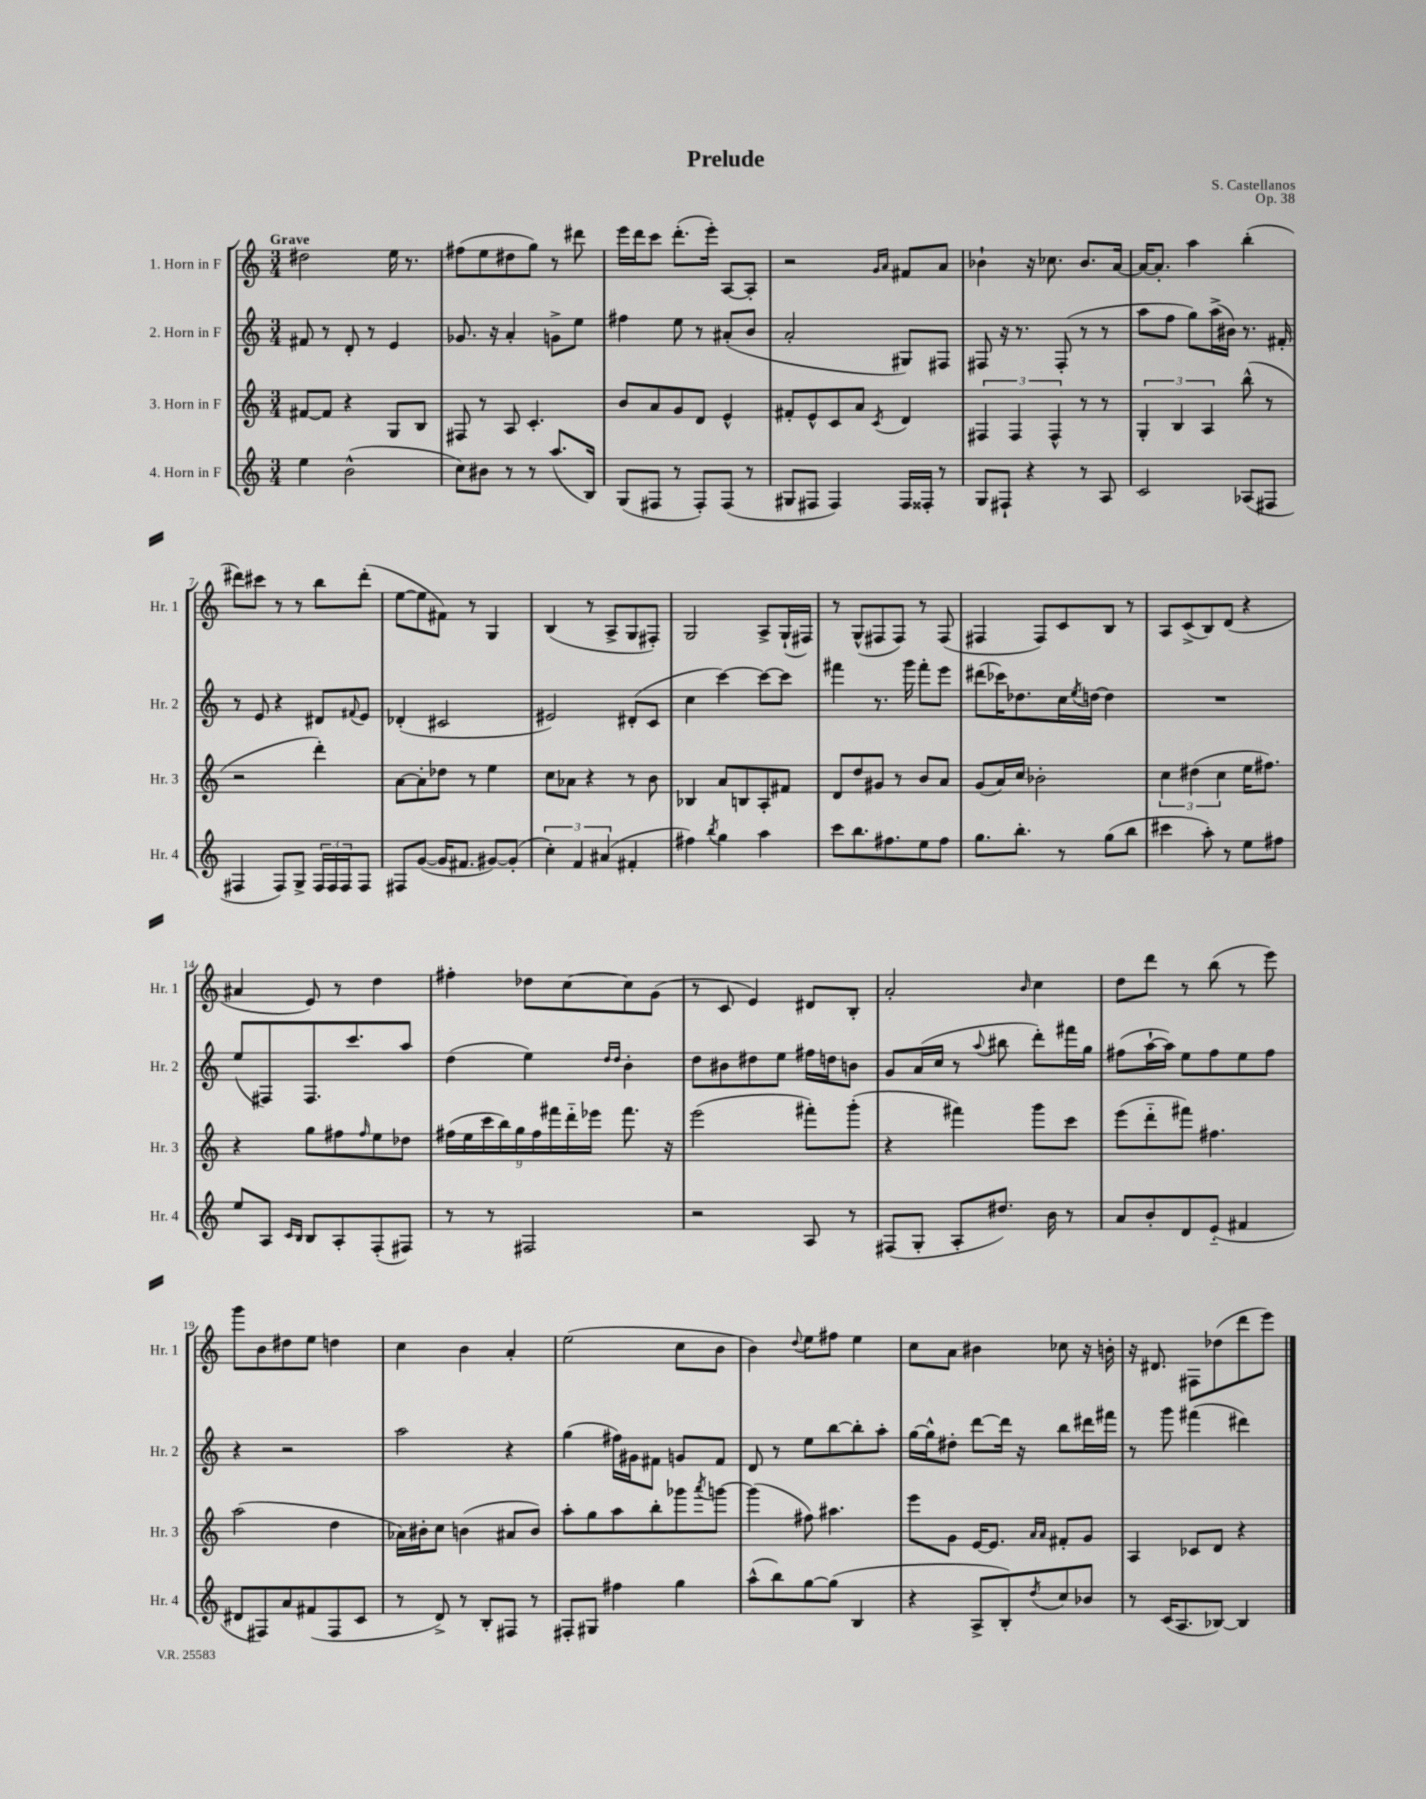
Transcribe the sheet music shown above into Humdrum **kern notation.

**kern	**kern	**kern	**kern
*part4	*part3	*part2	*part1
*staff4	*staff3	*staff2	*staff1
*I"4. Horn in F	*I"3. Horn in F	*I"2. Horn in F	*I"1. Horn in F
*I'Hr. 4	*I'Hr. 3	*I'Hr. 2	*I'Hr. 1
*clefG2	*clefG2	*clefG2	*clefG2
*k[]	*k[]	*k[]	*k[]
*M3/4	*M3/4	*M3/4	*M3/4
=1	=1	=1	=1
!	!	!	!LO:TX:a:B:t=Grave
4ee\	[8f#X/L	8f#X/	2dd#X\
.	8f#/J]	8r	.
(2b^^\	4r	8d'/	.
.	.	8r	.
.	8G/L	4e/	16ee\
.	.	.	8.r
.	8B/J	.	.
=2	=2	=2	=2
8cc\L)	8F#X/	8.g-X/	(8ff#X\L
8b#X\J	8r	.	8ee\
.	.	16r	.
8r	8A/	4a'/	8dd#X\
8r	4.c'/	.	8gg\J)
(8.aa/L	.	8gn^\L	8r
.	.	8ee\J	8ddd#X\
16B/Jk)	.	.	.
=3	=3	=3	=3
(8G/L	8b/L	4ff#X\	16eee\LL
.	.	.	16ddd\J
8F#X/J	8a/	.	8ccc\J
8r	8g/	8ee\	(8.ddd'\L
8F#'/L)	8d/J	8r	.
.	.	.	16eee'\Jk)
(8F#/J	4e^^/	(8a#X'/L	[8A/L
8r	.	8b/J	8A'/J]
=4	=4	=4	=4
8G#X/L	8f#X'/L	2a'/	2r
8F#X/J	8e^^/	.	.
4F#/)	8c/	.	.
.	8a/J	.	.
.	.	.	16qqg/LL
.	8qc/	.	16qqa/JJ
16F#/LL	4d/	8G#X/L)	8f#X/L
16F##X'/JJ	.	.	.
8r	.	8F#X/J	8a/J
=5	=5	=5	=5
8G/L	6F#X/	8F#X/	4b-X`\
8F#X`/J	.	16r	.
.	6F#/	.	.
.	.	8.r	.
4r	.	.	16r
.	.	.	8.cc-X\
.	6F#^^/	.	.
.	.	(8F#'/	.
8r	8r	8r	8.b-/L
8A/	8r	8r	.
.	.	.	[16a/Jk
=6	=6	=6	=6
2c/	6G'/	8aa\L	16a/KL_
.	.	.	8.a'/J]
.	.	8ff\J	.
.	6B/	.	.
.	.	8gg\L)	4aa\
.	6A/	.	.
.	.	(16aa^\L	.
.	.	16b#X\JJ)	.
(8A-X/L	(8bb^^\	8.r	(4bb'\
8F#X/J	8r	.	.
.	.	16f#X'/	.
!!LO:LB:g=z
=7	=7	=7	=7
4F#X/	2r	8r	8ddd#X\L)
.	.	8e/	8ccc#X\J
8F#/L)	.	4r	8r
8G^/J	.	.	8r
24F#/LL	4ddd'\)	8d#X/L	8bb\L
24F#/	.	.	.
24F#/J	.	.	.
.	.	8qqf#X/	.
8F#/J	.	8e/J	(8ddd#'\J
=8	=8	=8	=8
8F#X/L	[8a\L	(4d-X'/	[8ee\L
([8g/J	8a'\]	.	8ee\]
16g/KL]	8dd-X\J	2c#X/	8f#X\J)
8.f#X/J	.	.	.
.	8r	.	8r
[8g#X/L)	4ee\	.	4G/
(8g#'/J]	.	.	.
=9	=9	=9	=9
6cc'\)	8cc\L	2e#X/)	(4B/
.	8a-X\J	.	.
6f/	.	.	.
.	4r	.	8r
(6a#X/	.	.	.
.	.	.	8A^/L
4f#X'/	8r	(8d#X'/L	8G/
.	8b\	8c/J	8F#X'/J)
=10	=10	=10	=10
4ff#X\)	4B-X/	4cc\	2G/
8qbb/	.	.	.
4gg\	8a/L	[4ccc\)	.
.	8Bn/	.	.
4aa\	8A'/	8ccc\L_	8A^/L
.	8f#X/J	8ccc\J]	(16G`/L
.	.	.	16F#X/JJ)
=11	=11	=11	=11
8ccc\L	8d/L	4fff#X\	8r
8.bb\	8dd/	.	(8G^^/L
.	8g#X/J	8.r	8F#X/
8.ff#X\	.	.	.
.	8r	.	8F#/J)
.	.	16ggg\	.
8ee\	8b/L	8fff#'\L	8r
8ff#\J	8a/J	8eee\J	(8F#/
=12	=12	=12	=12
8.gg\L	(8g/L	(8ddd#X\L	4F#X/
.	16a/L)	16ccc-X\K)	.
8.bb'\J	16cc/JJ	8.dd-X\	.
.	2b-X'\	.	8F#/L)
8r	.	16cc\L	8c/
.	.	8qee/	.
.	.	[16ddn\JJ	.
(8gg\L	.	4dd\]	8B/J
8bb\J	.	.	8r
=13	=13	=13	=13
4ccc#X\	6cc\	2.r	8A/L
.	.	.	(8c^/
.	(6dd#X\	.	.
8aa'\)	.	.	8B/)
.	6cc\	.	.
8r	.	.	(8d/J
8ee\L	16ee\KL	.	4r
.	8.ff#X\J)	.	.
8ff#X\J	.	.	.
!!LO:LB:g=z
=14	=14	=14	=14
8ee/L	4r	(8ee/L	4a#X/
8A/J	.	8F#X/)	.
16qqc/LL	.	.	.
16qqB/JJ	.	.	.
8B/L	8gg\L	8.F#/	8e/)
8A'/	8ff#X\	.	8r
.	.	8.ccc/	.
.	16qqff#/	.	.
(8F'/	8ee\	.	4dd\
8F#X/J)	8dd-X\J	8aa/J	.
=15	=15	=15	=15
8r	(18ff#X\LL	(4dd\	4ff#X'\
.	18ee\	.	.
.	18ccc\	.	.
8r	.	.	.
.	18bb\)	.	.
.	18gg\	.	.
2F#X/	.	4ee\)	8dd-X\L
.	18ff#\	.	.
.	18fff#X\	.	.
.	.	.	[8cc\
.	18ddd\	.	.
.	18eee-X\JJ	.	.
.	.	16qqdd/LL	.
.	.	16qqdd/JJ	.
.	8.fff#\	4b'\	8cc\]
.	.	.	(8g\J
.	16r	.	.
=16	=16	=16	=16
2r	(2eee\	8dd\L	8r
.	.	8b#X\	8c/
.	.	8dd#X\	4e/)
.	.	8ee\J	.
8A/	8fff#X'\L)	16ff#X\LL	8d#X/L
.	.	16ddn\J	.
8r	(8ggg'\J	8bn\J	8B'/J
=17	=17	=17	=17
(8F#X/L	4r	8g/L	2a'/
8G'/J	.	(16a/L	.
.	.	16cc/JJ	.
8A'/L	4fff#X\)	8r	.
.	.	8qqaa/	.
8.dd#X/J)	.	8bb#X\	.
.	.	.	16qqb/
.	8ggg\L	8ddd'\L)	4cc\
16b\	.	.	.
8r	8ccc\J	16fff#X\L	.
.	.	16gg\JJ	.
=18	=18	=18	=18
8a/L	(8eee\L	(8ff#X\L	8dd\L
8b'/	8ddd\	[16aa`\L	8ddd\J
.	.	16aa\JJ])	.
8d/	8fff#X\J)	8ee\L	8r
(8e/J	4.ff#X\	8ff#\	(8bb\
4f#X/	.	8ee\	8r
.	.	8ff#\J	8eee\)
!!LO:LB:g=z
=19	=19	=19	=19
8d#X/L	(2aa\	4r	8ggg\L
8F#X/)	.	.	8b\
8a/	.	2r	8dd#X\
(8f#X/	.	.	8ee\J
8F#/	4dd\	.	4ddn\
8c/J	.	.	.
=20	=20	=20	=20
8r	16a-X\LL)	2aa\	4cc\
.	16b#X'\J	.	.
8d^/)	8cc\J	.	.
8r	(4bn\	.	4b\
8B'/L	.	.	.
8F#X/J	8a#X/L	4r	4a'/
8r	8b/J)	.	.
=21	=21	=21	=21
8F#X'/L	8aa'\L	(4gg\	(2ee\
8G#X/J	8gg\	.	.
4ff#X\	8aa\	16ff#X\LL)	.
.	.	16g#X\J	.
.	8bb'\	8f#X\J	.
4gg\	8ggg-X\	8gn/L	8cc\L
.	8qaaa/	.	.
.	[8gggn\J	8f#/J	8b\J
=22	=22	=22	=22
(8aa^^\L	(4ggg\]	8d/	4b\)
8bb\)	.	8r	.
.	.	.	8qqdd/
[8gg\	8ff#X\)	8ee\L	8ee\L
(8gg\J]	4.aa#X\	[8bb\	8ff#X\J
4B/	.	8bb'\]	4ee\
.	.	8aa'\J	.
=23	=23	=23	=23
4r	8eee\L	[16gg\LL	8cc\L
.	.	16gg^^\J]	.
.	8g\J	8dd#X'\J	8a\J
8A^/L	[16e/KL	[8ddd\L	4b#X\
.	8.e/J]	.	.
8B'/)	.	16ddd\Jk]	.
.	.	16r	.
.	16qqa/LL	.	.
8qdd/	16qqa/JJ	.	.
8cc/	8f#X'/L	8bb\L	8cc-X\
8b-X/J	8g/J	16ddd#X\L	16r
.	.	16fff#X\JJ	16bn'\
=24	=24	=24	=24
8r	4A/	8r	16r
.	.	.	8.d#X/
(16c/KL	.	8ggg\	.
8.A/	.	.	.
.	8c-X/L	(4fff#X\	8F#X\L
[8B-X/J)	8d/J	.	(8dd-X\
4B-/]	4r	4ddd#X\)	8ddd\
.	.	.	8eee\J)
==	==	==	==
*-	*-	*-	*-
